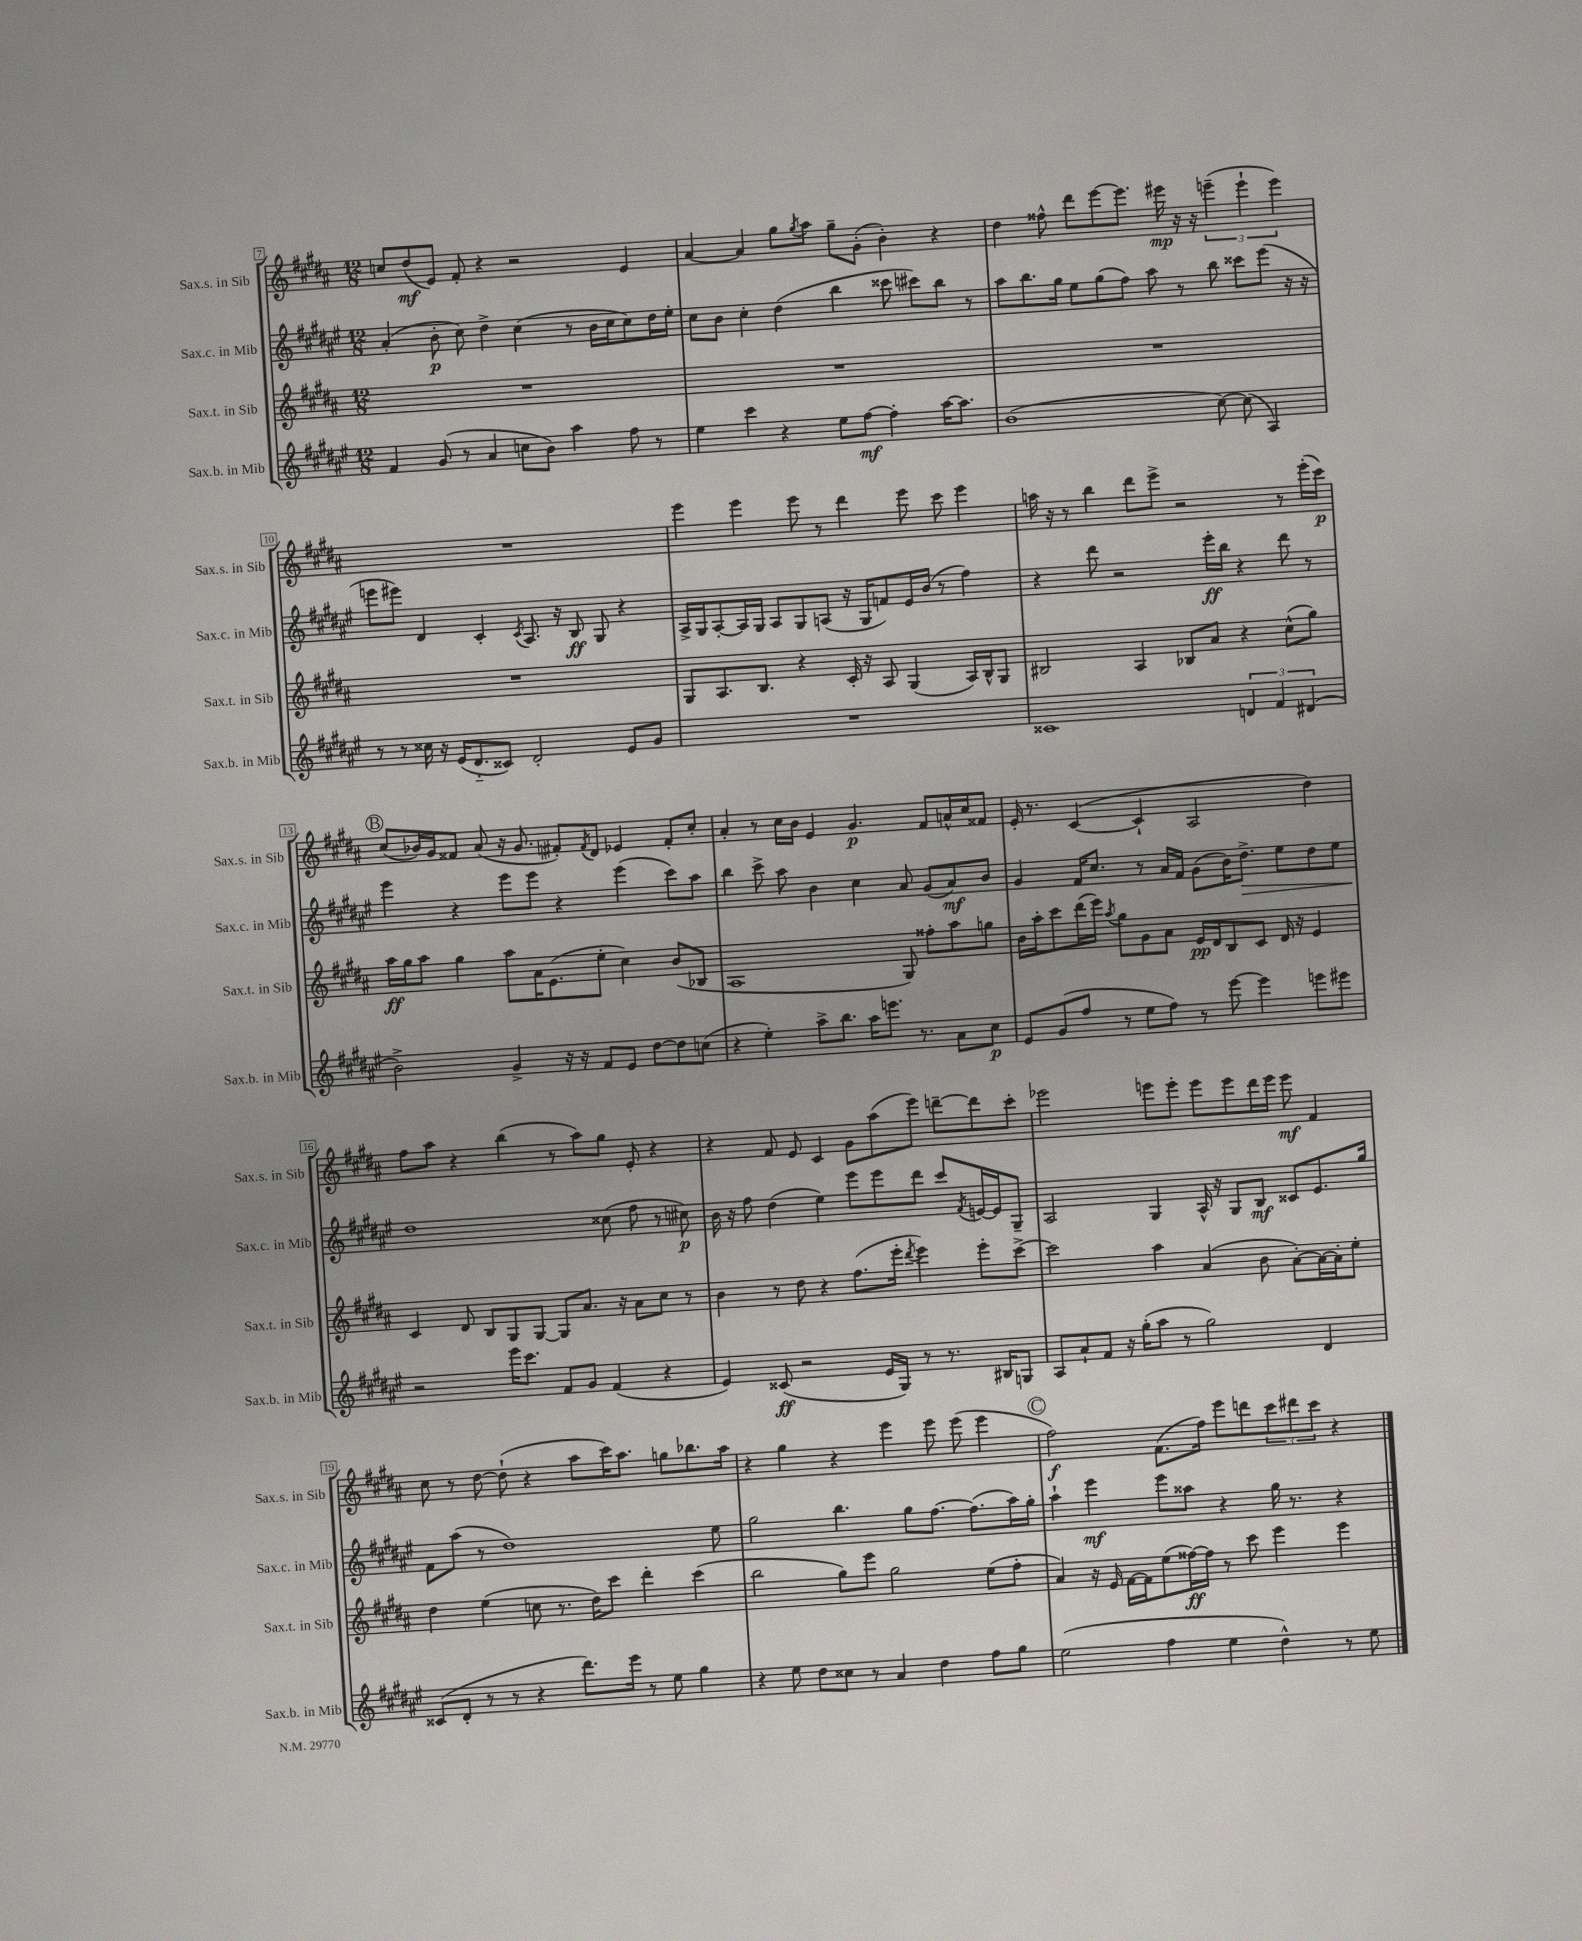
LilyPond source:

<<
\new StaffGroup <<
\new Staff = "s0" \with { instrumentName = "Sax.s. in Sib" shortInstrumentName = "Sax.s. in Sib" } {
    \clef treble \key b \major \numericTimeSignature \time 12/8
    c''8 dis''8\mf( e'8) fis'8-. r4 r2 e'4 |
    ais'4~ ais'4 gis''8 \acciaccatura { gis''8 } ais''8 gis''8-- gis'8-.( b'4-.) r4 |
    dis''4 fisis''8-^ dis'''8 e'''8~ e'''8. eis'''16\mp r16 r16 \tuplet 3/2 { e'''4--( e'''4-! e'''4) } |
    R1. |
    e'''4 e'''4 e'''8 r8 dis'''4 e'''8 cis'''8 e'''4 |
    a''16 r16 r8 b''4 dis'''8 e'''8-> r2 r8 e'''16-.( cis'''16\p) |
    \mark \markup { \circle "B" } cis''8( bes'16) gis'16 fisis'8 ais'8( r16 gis'8. fis'8-.) \acciaccatura { fis'8 } dis'8 ees'4 fis'8-. cis''8-. |
    ais'4-. r8 cis''16 b'16 e'4 gis'4.\p fis'8 a'16-^ cis''16 fisis'8 |
    e'16-. r8. cis'4~( cis'4-! ais2 dis''4) |
    fis''8 ais''8 r4 b''4( r8 ais''8) gis''8 e'8-. r4 |
    r4 fis'8 e'8 cis'4 gis'8 ais''8( e'''8) d'''8~-- d'''8 cis'''8-. |
    ees'''2 e'''8 e'''8-. e'''8 e'''8 dis'''16 e'''16 e'''8\mf fis'4 |
    cis''8 r8 dis''8~ dis''8-!( r4 ais''8 cis'''16) ais''8. g''8 bes''8. ais''16 |
    r4 gis''4 r4 e'''4 e'''8 e'''8( e'''4 |
    \mark \markup { \circle "C" } fis''2\f) fis'8.( fis''16) e'''8 d'''8 \tuplet 3/2 { cis'''8 dis'''8 cis'''8 } r4 \bar "|." |
}
\new Staff = "s1" \with { instrumentName = "Sax.c. in Mib" shortInstrumentName = "Sax.c. in Mib" } {
    \clef treble \key fis \major \numericTimeSignature \time 12/8
    ais'4-.( b'8-.\p cis''8) dis''4-> cis''4( r8 b'16 cis''16 cis''8) dis''16 eis''16-. |
    cis''8 b'8 cis''4-. dis''4( b''4 cisis'''8 cis'''8) b''8 r8 |
    ais''8 b''8. gis''16 eis''8 gis''8( fis''8) ais''8 r8 b''8 cisis'''8 eis'''8( r16 r16 |
    e'''8 eis'''8) dis'4 cis'4-. \acciaccatura { cis'8 } ais8. r16 b8\ff gis8 r4 |
    ais16-> gis16 ais8~-. ais16 gis16 ais8 gis8 a8( r16 gis16 f'8) eis'16 b'16( r8 fis''4) |
    r4 dis'''8 r2 eis'''16-.\ff b''16 r4 dis'''8 r8 |
    \mark \markup { \circle "B" } eis'''4 r4 eis'''8 eis'''8 r4 eis'''4( cis'''8) ais''8 |
    b''4 cis'''8-> ais''8 b'4 cis''4 ais'8 gis'8( ais'8\mf) b'8 |
    gis'4 fis'16 cis''8. r8 ais'16 fis'16 gis'8( b'16) dis''8.->\> eis''8 dis''8 eis''8 |
    dis''1\! cisis''8( fis''8 r8 cis''8\p) |
    b'16 r16 fis''8 dis''4( eis''4) eis'''8 eis'''8 dis'''8 cis'''8 \acciaccatura { fis'8 } e'16~ e'16 gis8-- |
    ais2 gis4 ais16-^ r16 gis8 b8\mf cisis'8 eis'8. gis''16 |
    fis'8 ais''8( r8 dis''1) eis''8 |
    gis''2 b''4. gis''8 fis''8.~ fis''8.( ais''16) gis''16-. |
    \mark \markup { \circle "C" } ais''4-! eis'''4\mf eis'''8 aisis''8 r4 gis''16 r8. r4 \bar "|." |
}
\new Staff = "s2" \with { instrumentName = "Sax.t. in Sib" shortInstrumentName = "Sax.t. in Sib" } {
    \clef treble \key b \major \numericTimeSignature \time 12/8
    R1. |
    R1. |
    R1. |
    R1. |
    gis8 ais8. b8. r4 cis'16-. r16 ais8 gis4( ais16) b16-^ gis8 |
    bis2 ais4 bes8 ais'8 r4 cis''8-^( gis''8) |
    \mark \markup { \circle "B" } ais''16\ff gis''16 ais''8 gis''4 ais''8 ais'16 e'8.( e''8-. cis''4) b'8( bes8 |
    ais1 gis8) fisis''8-. ais''8 g''8 |
    b'16 ais''16-. cis'''8 dis'''16( e'''16) \acciaccatura { ais''8 } gis''8 gis'8 ais'8 e'16\pp dis'16 b8 cis'8 dis'16 r16 e'4 |
    cis'4 dis'8 b8 gis8 gis8~ gis8 ais'8. r16 ais'8 cis''8 r8 |
    b'4 r8 dis''8 r4 fis''8.( e'''16-. \acciaccatura { dis'''8 } e'''4) e'''8-. cis'''8~-> |
    cis'''2 ais''4 ais'4( b'8 ais'8~-.) ais'16~ ais'16-. e''8-. |
    dis''4 e''4( c''8 r8. dis''16) cis'''8 dis'''4-. cis'''4( |
    b''2 gis''8) e'''8 gis''2 e''8( fis''8-. |
    \mark \markup { \circle "C" } ais'4) r16 e'16 fis'16~ fis'16 e''8( fisis''16~\ff) fisis''16 r8 cis'''8 e'''4 e'''4 \bar "|." |
}
\new Staff = "s3" \with { instrumentName = "Sax.b. in Mib" shortInstrumentName = "Sax.b. in Mib" } {
    \clef treble \key fis \major \numericTimeSignature \time 12/8
    fis'4 gis'8( r8 ais'4 c''8 b'8) ais''4 fis''8 r8 |
    eis''4 cis'''4 r4 eis''8 fis''8~\mf fis''4-. ais''16~ ais''8. |
    b'1( cis''8~) cis''8( ais4) |
    r8 r8 cisis''16 r16 eis'16( dis'8.-_ cisis'8) dis'2-. eis'8 gis'8 |
    R1. |
    cisis'1 \tuplet 3/2 { d'4 fis'4 dis'4( } |
    \mark \markup { \circle "B" } b'2->) gis'4-> r16 r16 fis'8 eis'8 dis''8~ dis''8 c''8( |
    r4 eis''4-.) ais''8-> b''8. ais''16 e'''8. r8. ais'8 cis''8\p |
    eis'8 gis'8( fis''8 r8 eis''8 fis''8) r8 eis'''8~ eis'''4 e'''8 eis'''8 |
    r2 eis'''16 cis'''8. fis'8 gis'8 fis'4( r4 |
    eis'4) cisis'8\ff( r2 eis'16 gis16) r8 r8. bis16 g8 |
    ais8 ais'8-! fis'8 r16 gis''16-.( ais''8 r8 gis''2) dis'4 |
    cisis'8( dis'8-. r8 r8 r4 dis'''8.) eis'''16 r8 eis''8 gis''4 |
    r4 eis''8 dis''8 cisis''8 r8 ais'4 dis''4 fis''8 gis''8 |
    \mark \markup { \circle "C" } eis''2( fis''4 eis''4 dis''4-^) r8 eis''8 \bar "|." |
}
>>
>>
\layout { \context { \Score currentBarNumber = #7 \override BarNumber.stencil = #(make-stencil-boxer 0.1 0.3 ly:text-interface::print) } }
